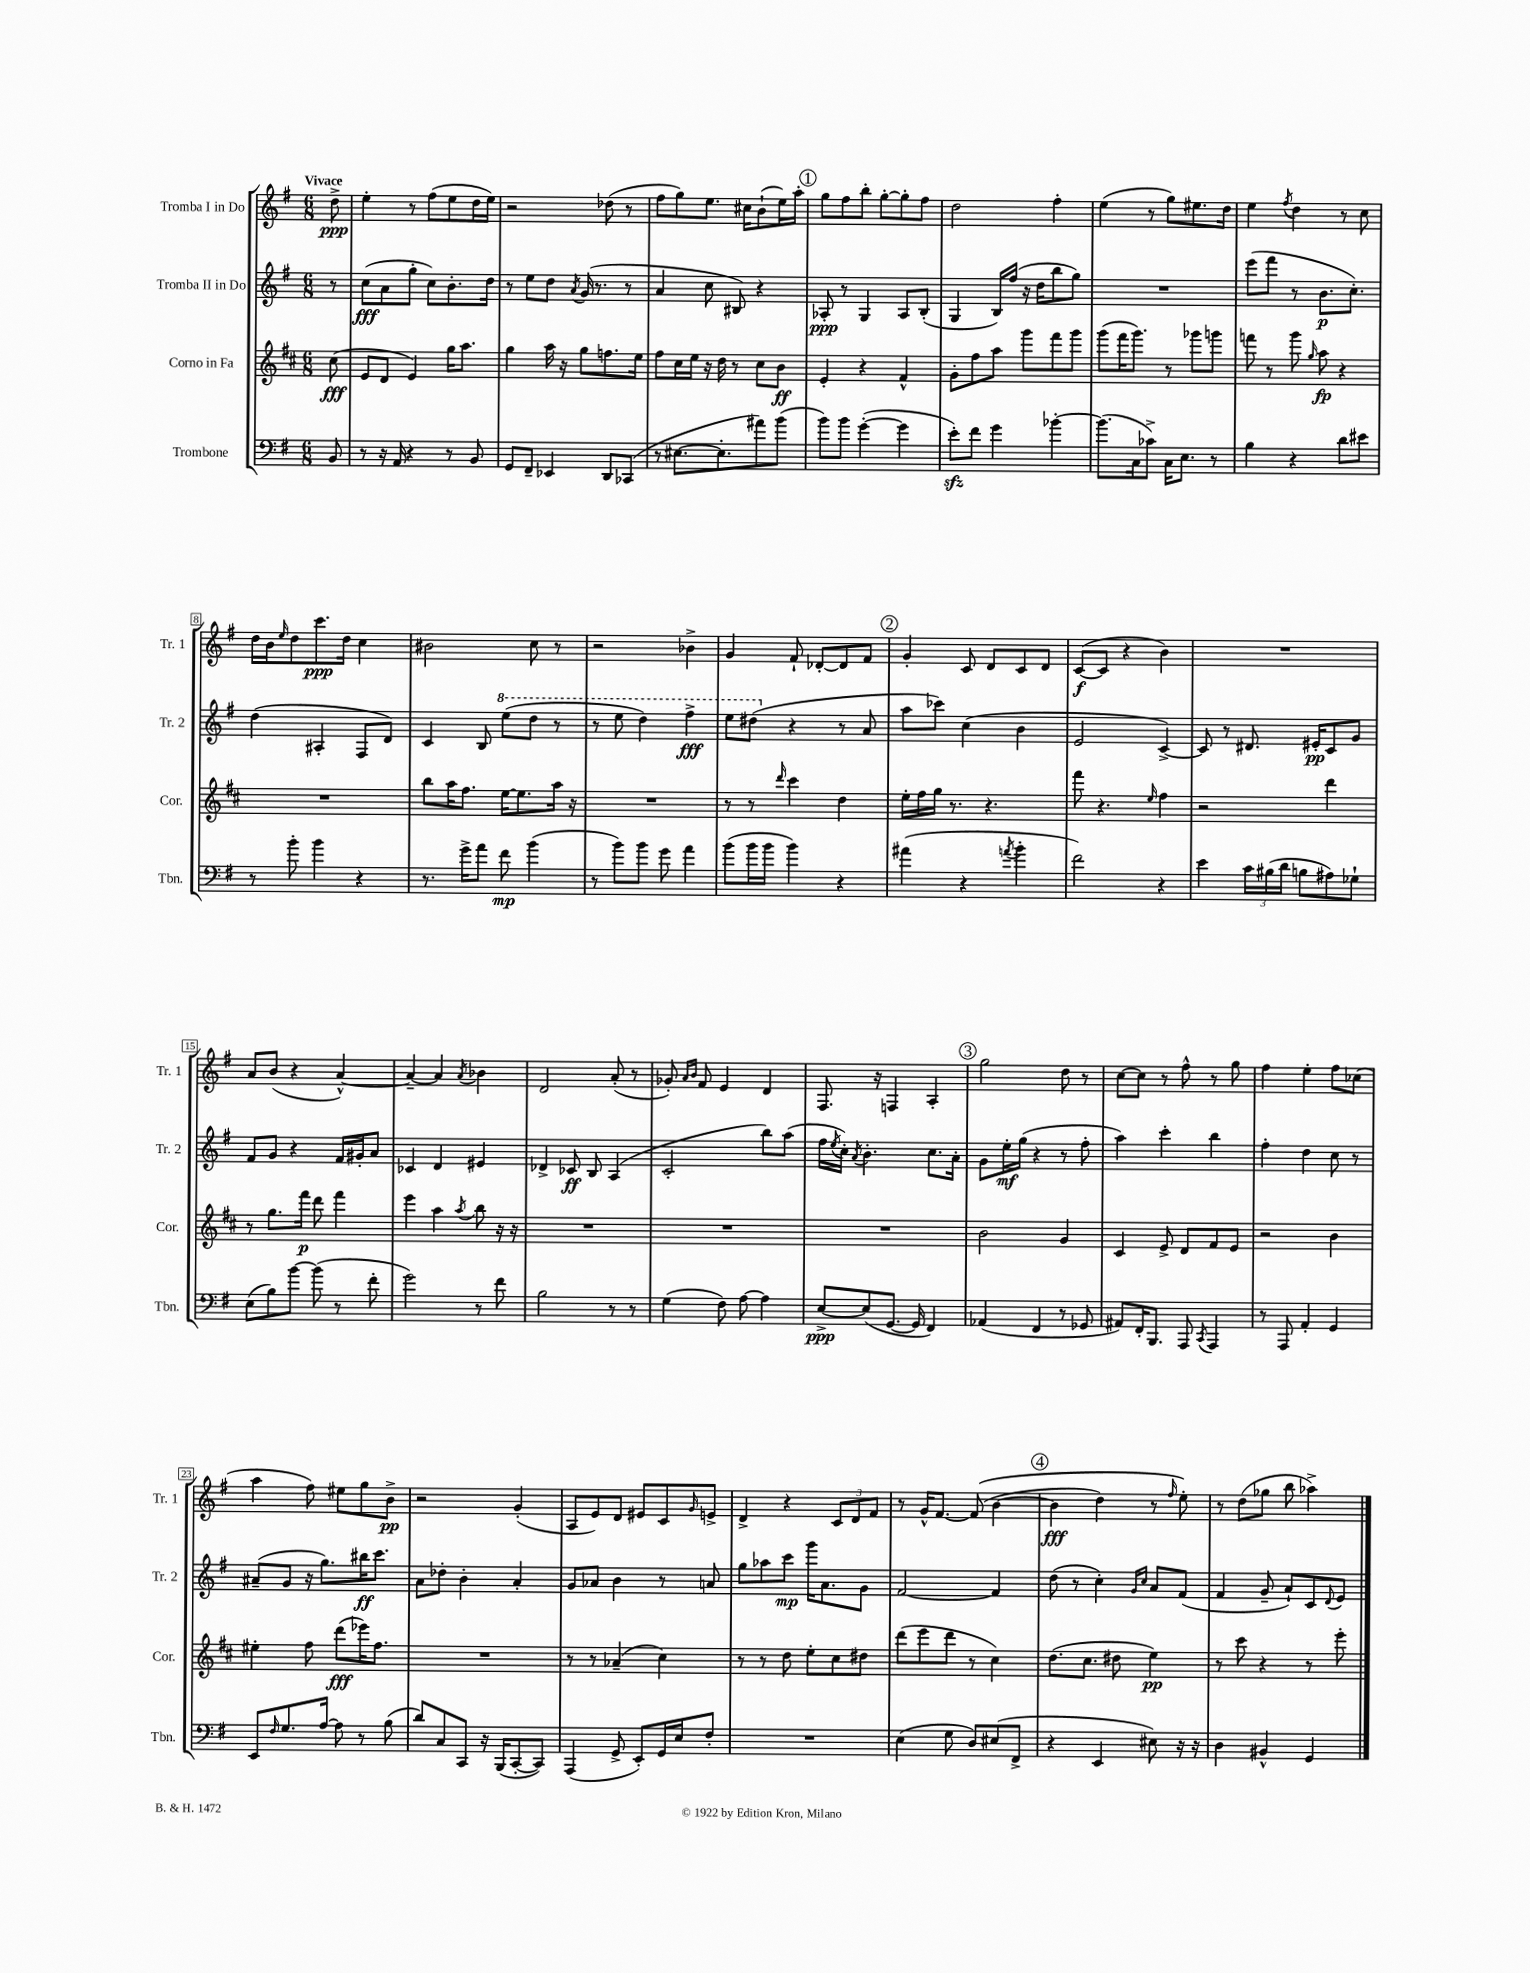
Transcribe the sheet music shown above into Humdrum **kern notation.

**kern	**dynam	**kern	**dynam	**kern	**dynam	**kern	**dynam
*part4	*part4	*part3	*part3	*part2	*part2	*part1	*part1
*staff4	*staff4	*staff3	*staff3	*staff2	*staff2	*staff1	*staff1
*I"Trombone	*	*I"Corno in Fa	*	*I"Tromba II in Do	*	*I"Tromba I in Do	*
*I'Tbn.	*	*I'Cor.	*	*I'Tr. 2	*	*I'Tr. 1	*
*clefF4	*	*clefG2	*	*clefG2	*	*clefG2	*
*k[f#]	*	*k[f#c#]	*	*k[f#]	*	*k[f#]	*
*M6/8	*	*M6/8	*	*M6/8	*	*M6/8	*
=	=	=	=	=	=	=	=
!	!	!	!	!	!	!LO:TX:a:B:t=Vivace	!
8BB/	.	(8cc#\	fff	8r	.	8dd^\	ppp
=1	=1	=1	=1	=1	=1	=1	=1
8r	.	8e/L	.	(8cc\L	fff	4ee'\	.
16r	.	8d/J	.	8a\	.	.	.
16AA/	.	.	.	.	.	.	.
4r	.	4e/)	.	8gg'\J	.	8r	.
.	.	.	.	8cc\L)	.	(8ff#\L	.
8r	.	16gg\KL	.	8.b'\	.	8ee\	.
.	.	8.aa\J	.	.	.	.	.
8BB/	.	.	.	.	.	16dd\L	.
.	.	.	.	16dd\Jk	.	16ee\JJ)	.
=2	=2	=2	=2	=2	=2	=2	=2
8GG/L	.	4gg\	.	8r	.	2r	.
8FF#~/J	.	.	.	8ee\L	.	.	.
4EE-X/	.	16aa\	.	8dd\J	.	.	.
.	.	16r	.	.	.	.	.
.	.	.	.	8qa/	.	.	.
.	.	8gg\L	.	(16g/	.	.	.
.	.	.	.	8.r	.	.	.
8DD/L	.	8.ffn\	.	.	.	(8dd-X\	.
(8CC-X/J	.	.	.	8r	.	8r	.
.	.	16ee\Jk	.	.	.	.	.
=3	=3	=3	=3	=3	=3	=3	=3
8r	.	8ff#\L	.	4a/	.	8ff#\L	.
[8.E#X\L	.	16cc#\L	.	.	.	8gg\)	.
.	.	16ee\JJ	.	.	.	.	.
.	.	16r	.	8cc\	.	8.ee\J	.
8.E#'\]	.	16dd\	.	.	.	.	.
.	.	8r	.	8B#X/)	.	.	.
.	.	.	.	.	.	16cc#X\KL	.
8a#X\)	.	8cc#\L	.	4r	.	(8b`\	.
(8b\J	.	8b\J	ff	.	.	16ee\L)	.
.	.	.	.	.	.	16aa'\JJ	.
!!LO:REH:place=s1:t=1
=4	=4	=4	=4	=4	=4	=4	=4
8b\L)	.	4e'/	.	8A-X'/	ppp	8gg\L	.
8b\J	.	.	.	8r	.	8ff#\	.
([4g'\	.	4r	.	4G/	.	8bb'\J	.
.	.	.	.	.	.	[8gg'\L	.
4g\]	.	4f#^^/	.	8A-/L	.	8gg'\]	.
.	.	.	.	(8B'/J	.	8ff#\J	.
=5	=5	=5	=5	=5	=5	=5	=5
8ezz'\L)	.	8g'\L	.	4G/	.	2dd\	.
8f#\J	.	8ff#\	.	.	.	.	.
4g\	.	8aa\J	.	16B/LL)	.	.	.
.	.	.	.	(16ff#/JJ	.	.	.
.	.	8ggg\L	.	16r	.	.	.
.	.	.	.	16dd\KL	.	.	.
[4b-X'\	.	8fff#\	.	8bb\	.	4ff#'\	.
.	.	8ggg\J	.	8gg\J)	.	.	.
=6	=6	=6	=6	=6	=6	=6	=6
(8.b-\L]	.	(8ggg\L	.	2.r	.	(4ee\	.
.	.	16fff#\K	.	.	.	.	.
16C\k	.	8.ggg\J)	.	.	.	.	.
8c-X^\J)	.	.	.	.	.	8r	.
16C\KL	.	8r	.	.	.	8gg\L)	.
8.E\J	.	.	.	.	.	.	.
.	.	8ggg-X\L	.	.	.	8.ee#X\	.
8r	.	8gggn\J	.	.	.	.	.
.	.	.	.	.	.	16dd\Jk	.
=7	=7	=7	=7	=7	=7	=7	=7
4B\	.	8fffn\	.	(8eee\L	.	4ee\	.
.	.	8r	.	8fff#\J	.	.	.
.	.	.	.	.	.	8qff#/	.
4r	.	8ggg\	.	8r	.	4dd\	.
.	.	16qqgg/	.	.	.	.	.
.	.	8aa\	fp	8.b\L	p	.	.
8d\L	.	4r	.	.	.	8r	.
.	.	.	.	8.cc'\J)	.	.	.
8e#X\J	.	.	.	.	.	8cc\	.
!!LO:LB:g=z
=8	=8	=8	=8	=8	=8	=8	=8
8r	.	2.r	.	(4dd\	.	16dd\LL	.
.	.	.	.	.	.	16b\J	.
.	.	.	.	.	.	16qqee/	.
8b'\	.	.	.	.	.	8dd\	.
4b\	.	.	.	4A#X'/	.	8.ccc\	ppp
.	.	.	.	.	.	16dd\Jk	.
4r	.	.	.	8F#/L	.	4cc\	.
.	.	.	.	8d/J)	.	.	.
=9	=9	=9	=9	=9	=9	=9	=9
8.r	.	8bb\L	.	4c/	.	2b#X\	.
.	.	16aa\K	.	.	.	.	.
16g^\KL	.	8.ff#\J	.	.	.	.	.
8a\J	.	.	.	8B/	.	.	.
*	*	*	*	*8va	*	*	*
8f#\	mp	[16ee\KL	.	(8eee\L	.	.	.
.	.	8.ee\]	.	.	.	.	.
(4b\	.	.	.	8ddd\J	.	8cc\	.
.	.	16aa\Jk	.	8r	.	8r	.
.	.	16r	.	.	.	.	.
=10	=10	=10	=10	=10	=10	=10	=10
8r	.	2.r	.	8r	.	2r	.
8b\L)	.	.	.	8eee\	.	.	.
8b\J	.	.	.	4ddd\)	.	.	.
8g\	.	.	.	.	.	.	.
4a\	.	.	.	4fff#^\	fff	4b-X^\	.
=11	=11	=11	=11	=11	=11	=11	=11
(8b\L	.	8r	.	8eee\L	.	4g/	.
16b\L	.	8r	.	(8ddd#X\J	.	.	.
16b\JJ	.	.	.	.	.	.	.
.	.	16qqddd/	.	.	.	.	.
*	*	*	*	*X8va	*	*	*
4b\)	.	4ccc#\	.	4r	.	8f#`/	.
.	.	.	.	.	.	[8d-X'/L	.
4r	.	4dd\	.	8r	.	8d-/]	.
.	.	.	.	8a/	.	8f#/J	.
!!LO:REH:place=s1:t=2
=12	=12	=12	=12	=12	=12	=12	=12
(4a#X\	.	16ee'\LL	.	8aa\L	.	4g'/	.
.	.	16ff#\	.	.	.	.	.
.	.	16gg\JJ	.	8ccc-X\J)	.	.	.
.	.	8.r	.	.	.	.	.
4r	.	.	.	(4cc\	.	8c/	.
.	.	4.r	.	.	.	8d/L	.
8qan/	.	.	.	.	.	.	.
4b'\	.	.	.	4b\	.	8c/	.
.	.	.	.	.	.	8d/J	.
=13	=13	=13	=13	=13	=13	=13	=13
2f#\)	.	8fff#\	.	2e/	.	([8c/L	f
.	.	4.r	.	.	.	8c/J]	.
.	.	.	.	.	.	4r	.
.	.	16qqee/	.	.	.	.	.
4r	.	4ff#\	.	[4c^/)	.	4b\)	.
=14	=14	=14	=14	=14	=14	=14	=14
4e\	.	2r	.	8c/]	.	2.r	.
.	.	.	.	8r	.	.	.
24c\LL	.	.	.	8.d#X/	.	.	.
(24B#X\	.	.	.	.	.	.	.
24d\JJ	.	.	.	.	.	.	.
8Bn\L	.	.	.	.	.	.	.
.	.	.	.	16e#X'/KL	pp	.	.
8A#X\)	.	4ddd\	.	8c/	.	.	.
8G-X`\J	.	.	.	8g/J	.	.	.
!!LO:LB:g=z
=15	=15	=15	=15	=15	=15	=15	=15
(8E\L	.	8r	.	8f#/L	.	8a/L	.
8B\)	.	8.gg\L	.	8g/J	.	(8b/J	.
[8b\J	.	.	.	4r	.	4r	.
.	.	16fff#\Jk	p	.	.	.	.
(8b\]	.	8ddd\	.	.	.	.	.
8r	.	4fff#\	.	16f#/LL	.	[4a^^/)	.
.	.	.	.	16g#X'/J	.	.	.
8f#'\	.	.	.	8a/J	.	.	.
=16	=16	=16	=16	=16	=16	=16	=16
2g\)	.	4eee\	.	4c-X/	.	4a~/_	.
.	.	4aa\	.	4d/	.	4a/]	.
.	.	8qaa/	.	.	.	8qa/	.
8r	.	8bb\	.	4e#X/	.	4b-X\	.
8f#\	.	16r	.	.	.	.	.
.	.	16r	.	.	.	.	.
=17	=17	=17	=17	=17	=17	=17	=17
2B\	.	2.r	.	4d-X^/	.	2d/	.
.	.	.	.	8c-X/	ff	.	.
.	.	.	.	8B/	.	.	.
8r	.	.	.	(4A/	.	(8a'/	.
8r	.	.	.	.	.	8r	.
=18	=18	=18	=18	=18	=18	=18	=18
(4G\	.	2.r	.	2c'/	.	8g-X'/)	.
.	.	.	.	.	.	16qqa/LL	.
.	.	.	.	.	.	16qqb/JJ	.
.	.	.	.	.	.	8f#/	.
8F#\)	.	.	.	.	.	4e/	.
[8A\	.	.	.	.	.	.	.
4A\]	.	.	.	8bb\L)	.	4d/	.
.	.	.	.	(8aa\J	.	.	.
=19	=19	=19	=19	=19	=19	=19	=19
[8E^/L	ppp	2.r	.	16ff#\LL	.	8.F#/	.
.	.	.	.	8qee/	.	.	.
.	.	.	.	16cc'\JJ)	.	.	.
.	.	.	.	8qa/	.	.	.
(8E/]	.	.	.	4.b'\	.	.	.
.	.	.	.	.	.	16r	.
[8.GG/J	.	.	.	.	.	4Fn/	.
16GG/]	.	.	.	.	.	.	.
4FF#/)	.	.	.	8.cc\L	.	4A'/	.
.	.	.	.	16a'\Jk	.	.	.
!!LO:REH:place=s1:t=3
=20	=20	=20	=20	=20	=20	=20	=20
(4AA-X/	.	2b\	.	8g\L	.	2gg\	.
.	.	.	.	16ee'\L	mf	.	.
.	.	.	.	(16gg\JJ	.	.	.
4FF#/	.	.	.	4r	.	.	.
8r	.	4g/	.	8r	.	8dd\	.
8GG-X/	.	.	.	8ff#'\	.	8r	.
=21	=21	=21	=21	=21	=21	=21	=21
8AA#X/L)	.	4c#/	.	4aa\)	.	[8cc\L	.
16FF#'/K	.	.	.	.	.	8cc\J]	.
8.BBB/J	.	.	.	.	.	.	.
.	.	8e^/	.	4ccc'\	.	8r	.
8AAA/	.	8d/L	.	.	.	8ff#^^\	.
8qCC/	.	.	.	.	.	.	.
4AAA/	.	8f#/	.	4bb\	.	8r	.
.	.	8e/J	.	.	.	8gg\	.
=22	=22	=22	=22	=22	=22	=22	=22
8r	.	2r	.	4ff#'\	.	4ff#\	.
8AAA/	.	.	.	.	.	.	.
4AA'/	.	.	.	4dd\	.	4ee'\	.
4GG/	.	4b\	.	8cc\	.	8ff#\L	.
.	.	.	.	8r	.	(8cc-X\J	.
!!LO:LB:g=z
=23	=23	=23	=23	=23	=23	=23	=23
8EE/L	.	4ee#X'\	.	(8a#X~/L	.	4aa\	.
16qqF#/	.	.	.	.	.	.	.
8.G/	.	.	.	8g/J	.	.	.
.	.	8ff#\	.	16r	.	8ff#\)	.
[16A/Jk	.	.	.	8.gg\L)	.	.	.
8A\]	.	(8ddd\L	fff	.	.	8ee#X\L	.
8r	.	16eee-X\K)	.	16bb#X\K	ff	8gg\	.
.	.	8.ff#\J	.	8.ccc\J	.	.	.
(8B\	.	.	.	.	.	8b^\J	pp
=24	=24	=24	=24	=24	=24	=24	=24
8d/L)	.	2.r	.	8a\L	.	2r	.
8C/	.	.	.	8dd-X'\J	.	.	.
8CC/J	.	.	.	4b'\	.	.	.
16r	.	.	.	.	.	.	.
(16BBB/KL	.	.	.	.	.	.	.
[8CC'/	.	.	.	4a'/	.	(4g'/	.
8CC/J])	.	.	.	.	.	.	.
=25	=25	=25	=25	=25	=25	=25	=25
(4AAA/	.	8r	.	8g/L	.	8A/L	.
.	.	8r	.	8a-X/J	.	8e/)	.
8GG^/	.	(4a-X~/	.	4b\	.	8d/J	.
8EE'/L)	.	.	.	.	.	8e#X/L	.
16GG/L	.	4cc#\)	.	8r	.	8c/	.
16E/J	.	.	.	.	.	.	.
.	.	.	.	.	.	16qqg/	.
8F#'/J	.	.	.	8an/	.	8en^/J	.
=26	=26	=26	=26	=26	=26	=26	=26
2.r	.	8r	.	8gg\L	.	4d^/	.
.	.	8r	.	8aa-X\	.	.	.
.	.	8dd\	.	8ccc\J	mp	4r	.
.	.	8ee'\L	.	16ggg\KL	.	.	.
.	.	.	.	8.a\	.	.	.
.	.	8cc#\	.	.	.	12c/L	.
.	.	.	.	.	.	12d/	.
.	.	8dd#X\J	.	8g\J	.	.	.
.	.	.	.	.	.	12f#/J	.
=27	=27	=27	=27	=27	=27	=27	=27
(4E\	.	(8ddd\L	.	[2f#/	.	8r	.
.	.	8eee\	.	.	.	16g^^/KL	.
.	.	.	.	.	.	[8.f#/J	.
8G\	.	8ddd\J	.	.	.	.	.
8D/L)	.	8r	.	.	.	((8f#/]	.
(8E#X/	.	4cc#\)	.	4f#/]	.	[4b\	.
8FF#^/J	.	.	.	.	.	.	.
!!LO:REH:place=s1:t=4
=28	=28	=28	=28	=28	=28	=28	=28
4r	.	(8.dd\L	.	(8dd\	.	4b\]	fff
.	.	.	.	8r	.	.	.
.	.	8.cc#\J	.	.	.	.	.
4EE/	.	.	.	4cc'\)	.	4dd\)	.
.	.	8dd#X\	.	.	.	.	.
.	.	.	.	16qqg/LL	.	.	.
.	.	.	.	16qqcc/JJ	.	.	.
8E#X\)	.	4ee\)	pp	8a/L	.	8r	.
.	.	.	.	.	.	16qqff#/	.
16r	.	.	.	(8f#/J	.	8ee'\)	.
16r	.	.	.	.	.	.	.
=29	=29	=29	=29	=29	=29	=29	=29
4D\	.	8r	.	4f#/	.	8r	.
.	.	8ccc#\	.	.	.	(8dd\L	.
4BB#X^^/	.	4r	.	8g~/	.	8gg-X\J	.
.	.	.	.	8a`/L)	.	8bb\	.
4GG/	.	8r	.	8c/	.	4aa-X^\)	.
.	.	.	.	8qqd/	.	.	.
.	.	8eee'\	.	8e/J	.	.	.
==	==	==	==	==	==	==	==
*-	*-	*-	*-	*-	*-	*-	*-
